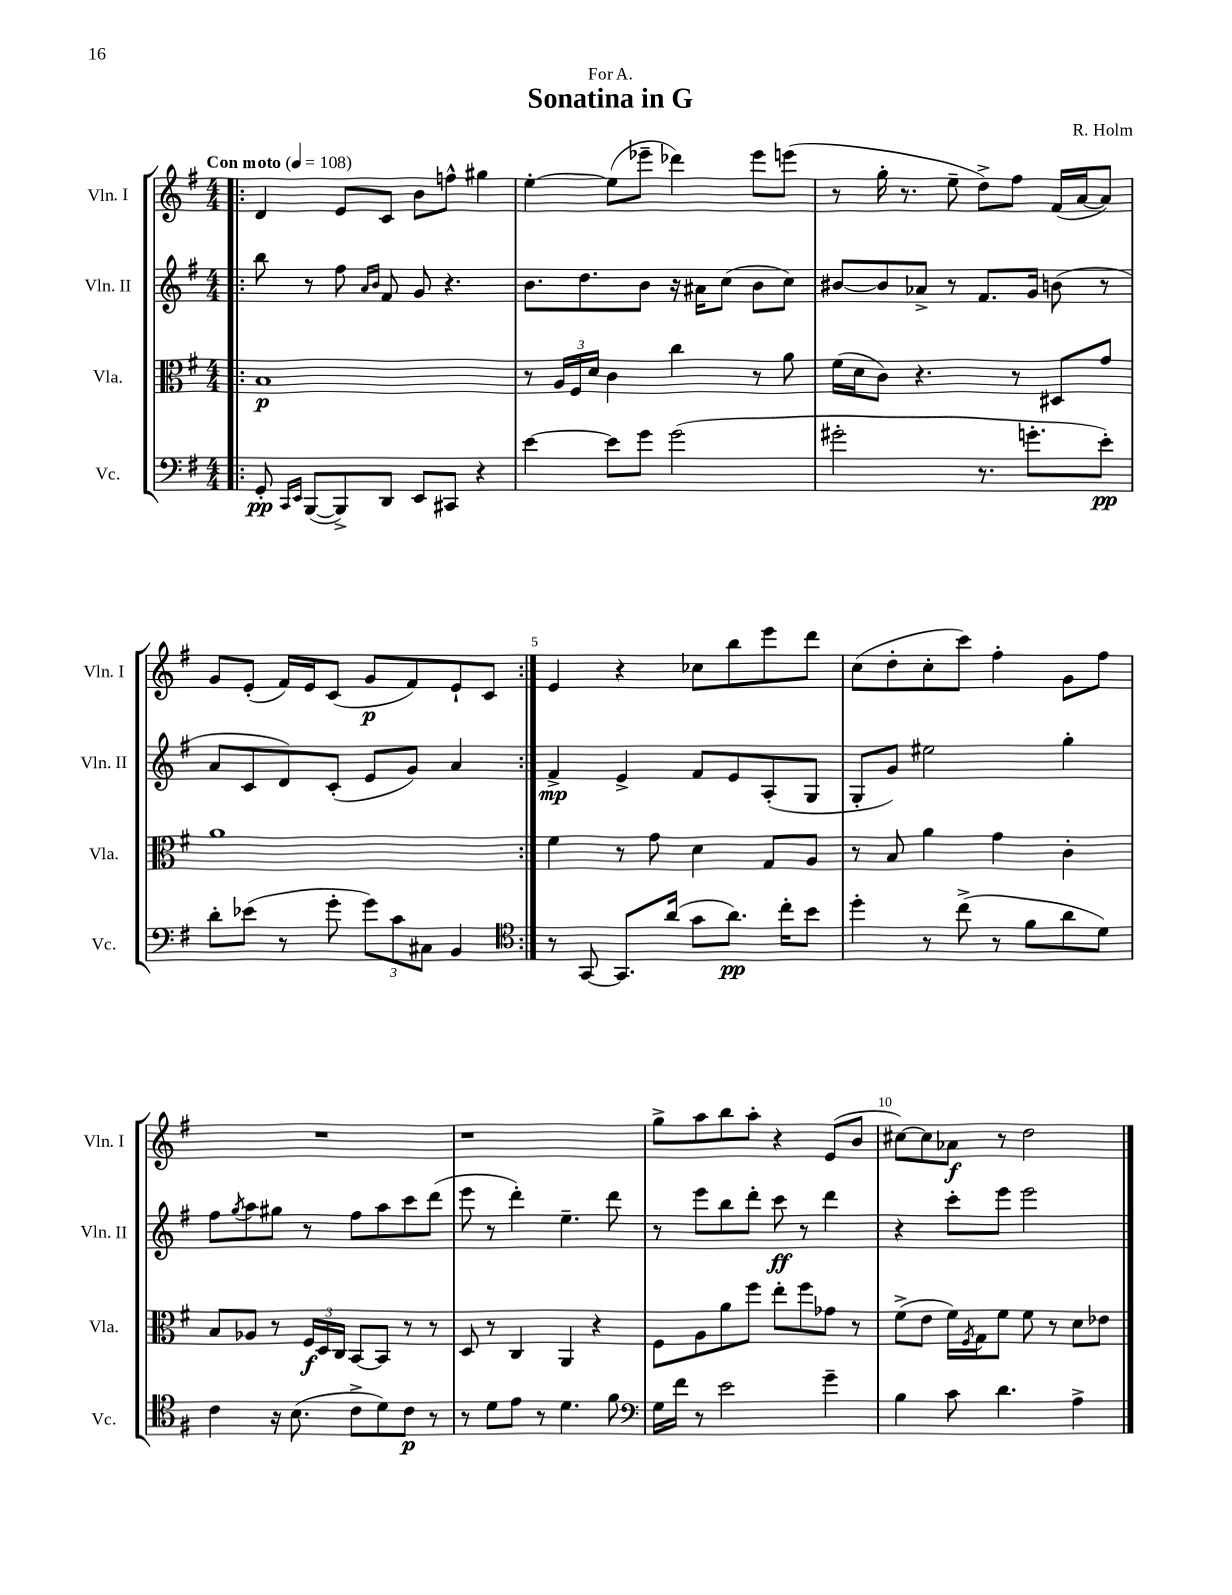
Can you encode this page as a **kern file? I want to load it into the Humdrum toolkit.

**kern	**kern	**kern	**kern
*staff4	*staff3	*staff2	*staff1
*clefF4	*clefC3	*clefG2	*clefG2
*k[f#]	*k[f#]	*k[f#]	*k[f#]
*M4/4	*M4/4	*M4/4	*M4/4
*MM108	*MM108	*MM108	*MM108
=!|:	=!|:	=!|:	=!|:
8GG'	1B	8bb	4d
16qqCC	.	.	.
16qqEE	.	.	.
([8BBB	.	8r	.
8BBB^])	.	8ff#	8e
.	.	16qqa	.
.	.	16qqb	.
8DD	.	8f#	8c
8EE	.	8g	8b
8CC#	.	4.r	8ff^^
4r	.	.	4gg#
=	=	=	=
[4e	8r	8.b	[4ee'
.	24A	.	.
.	24F#	.	.
.	.	8.dd	.
.	24d	.	.
8e]	4c	.	(8ee]
8g	.	8b	8eee-~
(2g	4cc	16r	4ddd-)
.	.	16a#	.
.	.	(8cc	.
.	8r	8b	8eee-
.	8a	8cc)	(8eee
=	=	=	=
2g#'	(16f#	[8b#	8r
.	16d	.	.
.	8c)	8b#]	16gg'
.	.	.	8.r
.	4.r	8a-^	.
.	.	8r	8ee~
8.r	.	8.f#	8dd^)
.	8r	.	8ff#
8.g'	.	16g	.
.	8D#	(8b	(16f#
.	.	.	[16a
8e')	8g	8r	8a])
=	=	=	=
8d'	1a	8a	8g
(8e-	.	8c	(8e'
8r	.	8d)	16f#)
.	.	.	16e
8g'	.	(8c'	(8c
12g)	.	8e	8g
12c	.	.	.
.	.	8g)	8f#)
12C#	.	.	.
4BB	.	4a	8e`
.	.	.	8c
=:|!	=:|!	=:|!	=:|!
*clefC4	*	*	*
8r	4f#	4f#^	4e
[8GG	.	.	.
8.GG]	8r	4e^	4r
.	8g	.	.
(16a	.	.	.
8g	4d	8f#	8cc-
8.a)	.	8e	8bb
.	8G	(8A'	8eee
16cc'	.	.	.
8b	8A	8G	8ddd
=	=	=	=
4dd'	8r	8G'	(8cc
.	8B	8g)	8dd'
8r	4a	2ee#	8cc'
(8cc^	.	.	8ccc)
8r	4g	.	4ff#'
8f#	.	.	.
8a	4c'	4gg'	8g
8d)	.	.	8ff#
=	=	=	=
4c	8B	8ff#	1r
.	.	8qgg	.
.	8A-	8aa	.
16r	8r	8gg#	.
(8.B	.	.	.
.	24F#	8r	.
.	24D	.	.
.	24C	.	.
8c^	[8BB	8ff#	.
8d)	8BB]	8aa	.
8c	8r	8ccc	.
8r	8r	(8ddd	.
=	=	=	=
8r	8D	8eee	1r
8d	8r	8r	.
8e	4C	4ddd')	.
8r	.	.	.
4.d	4AA	4.ee~	.
.	4r	.	.
8f#	.	8ddd	.
=	=	=	=
*clefF4	*	*	*
16G	8F#	8r	8gg^
16f#	.	.	.
8r	8A	8eee	8aa
2e	8a	8bb	8bb
.	8ff#	8ddd'	8aa'
.	8ee'	8ccc	4r
.	8ff#	8r	.
4g~	8g-	4ddd	(8e
.	8r	.	8b
=	=	=	=
4B	(8f#^	4r	[8cc#)
.	8e	.	8cc#]
8c	16f#)	8ccc'	8a-
.	8qF#	.	.
.	16G	.	.
4.d	8f#	8eee	8r
.	8f#	2eee	2dd
.	8r	.	.
4A^	8d	.	.
.	8e-	.	.
==	==	==	==
*-	*-	*-	*-
